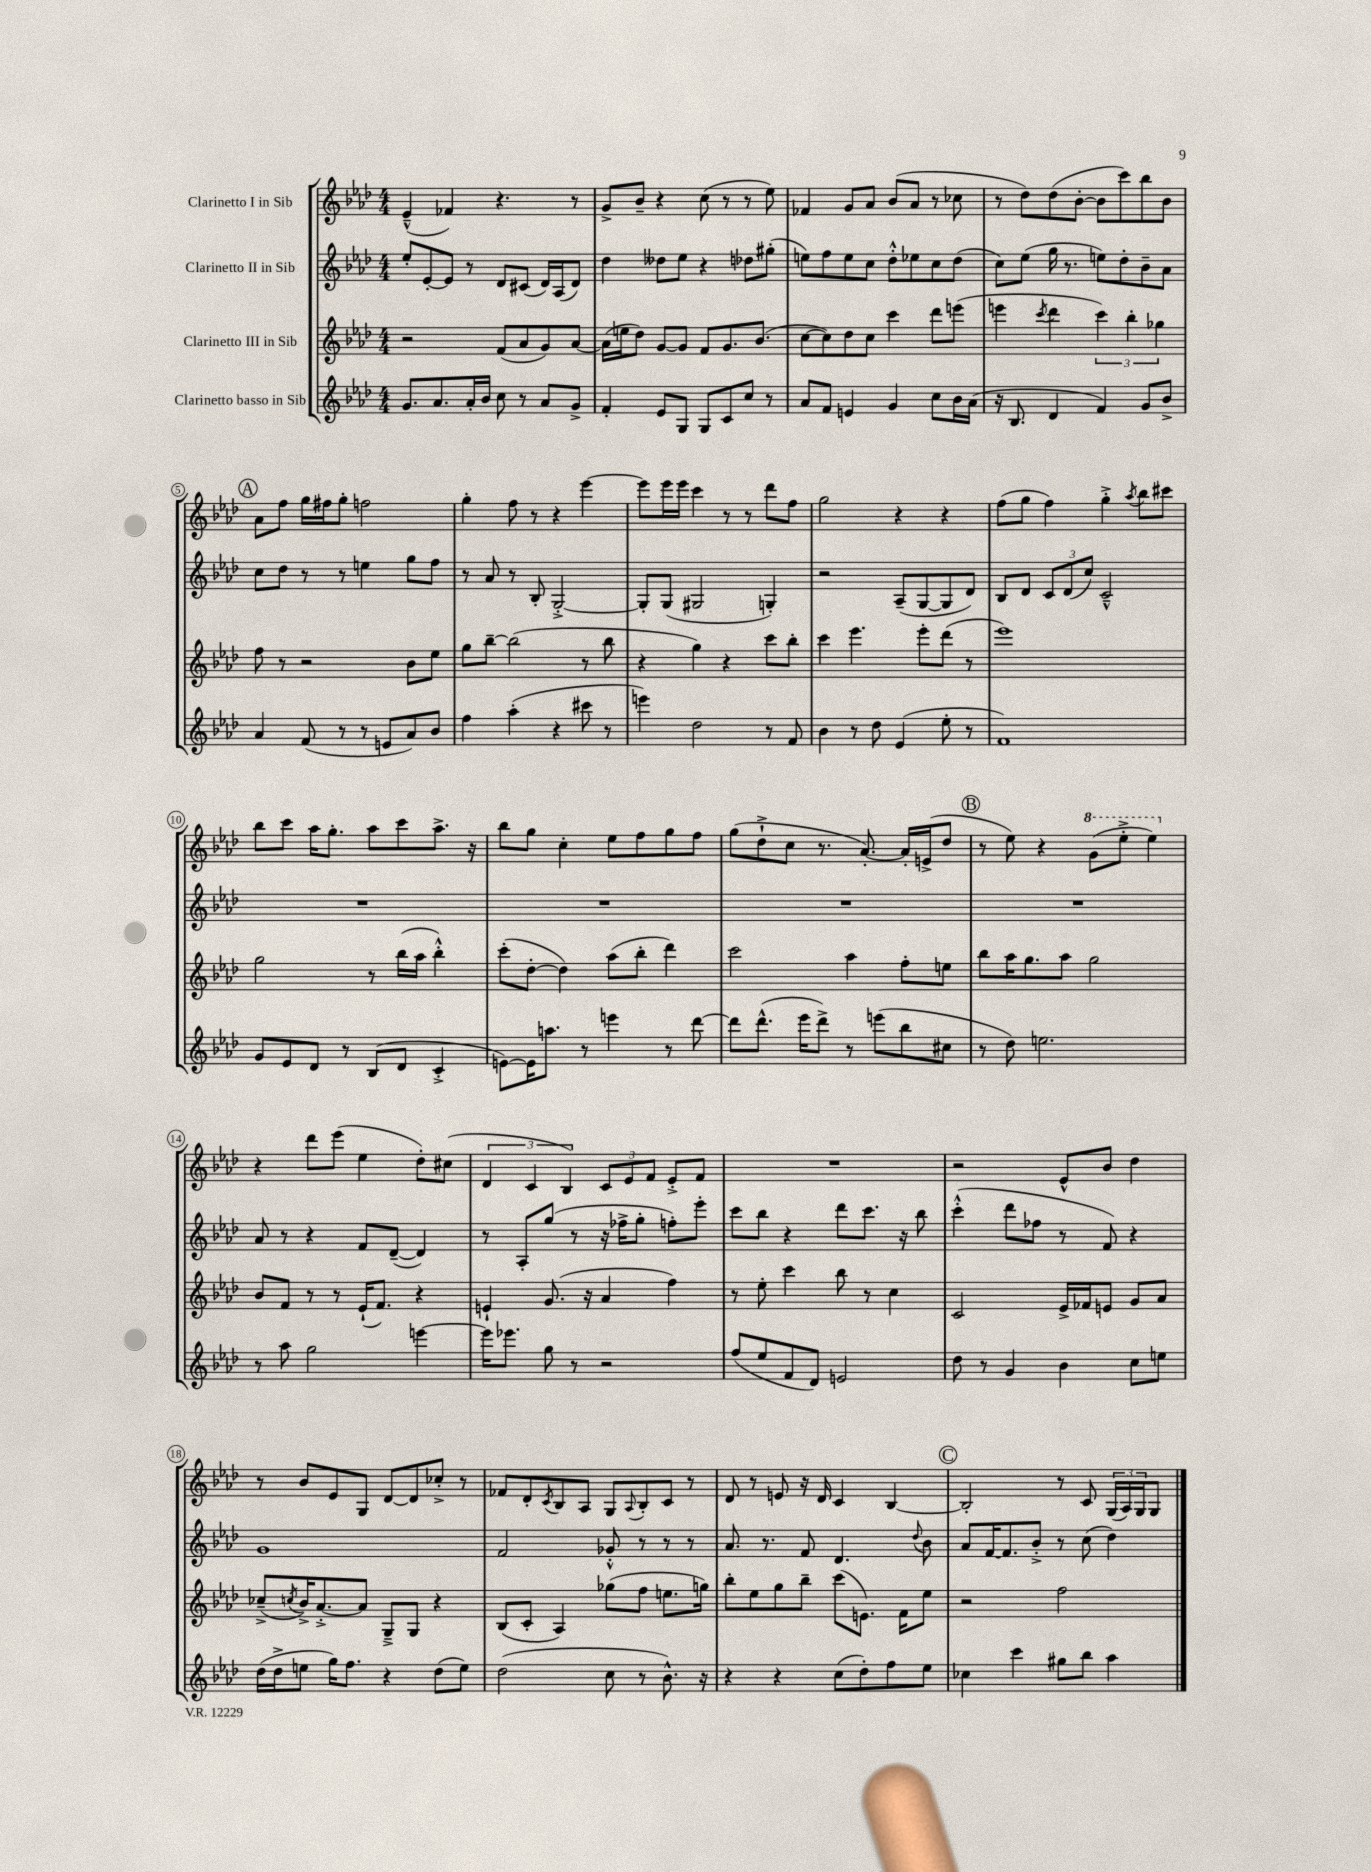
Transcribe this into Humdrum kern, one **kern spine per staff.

**kern	**kern	**kern	**kern
*staff4	*staff3	*staff2	*staff1
*clefG2	*clefG2	*clefG2	*clefG2
*k[b-e-a-d-]	*k[b-e-a-d-]	*k[b-e-a-d-]	*k[b-e-a-d-]
*M4/4	*M4/4	*M4/4	*M4/4
8.g	2r	8ee-'	(4e-~^^
.	.	[8e-'	.
8.a-	.	.	.
.	.	8e-]	4f-)
16a-'	.	8r	.
16b-	.	.	.
8cc	(8f	8d-	4.r
8r	8a-	(8c#	.
8a-	8g)	16d-)	.
.	.	(16A-	.
8g^	[8a-	8d-)	8r
=	=	=	=
4f'	(16a-]	4dd-	8g^
.	16ee	.	.
.	8dd-)	.	8b-~
8e-	[8g	8dd--	4r
8G	8g]	8ee-	.
8G	8f	4r	(8cc
8c	8.g	.	8r
8cc	.	8dd-	8r
.	(8.b-	.	.
8r	.	(8gg#'	8ee-)
=	=	=	=
8a-	[8cc	8ee)	4f-
8f	8cc])	8ff	.
4e	8dd-	8ee	8g
.	8cc	8cc	8a-
4g	4ccc	8dd-'^^	(8b-
.	.	8ee-	8a-
8cc	8ddd-	8cc	8r
16b-	(8eee	(8dd-	8cc-
(16a-	.	.	.
=	=	=	=
16r	4eee	8cc)	8r
8.B-	.	.	.
.	.	(8ee-	8dd-)
.	8qccc	.	.
4d-	4ddd-	16gg	(8dd-
.	.	8.r	.
.	.	.	[8b-'
4f)	6ccc)	8ee)	8b-]
.	.	8dd-'	8ccc)
.	6bb-'	.	.
8g	.	8b-~	8bb-
.	6gg-	.	.
8b-^	.	8a-	8b-
=	=	=	=
4a-	8ff	8cc	8a-
.	8r	8dd-	8ff
(8f	2r	8r	16gg
.	.	.	16ff#
8r	.	8r	8gg'
8r	.	4ee	2ff
8e	.	.	.
8a-)	8b-	8gg	.
8b-	8ee-	8ff	.
=	=	=	=
4ff	8gg	8r	4gg'
.	[8bb-~	8a-	.
(4aa-'	(2bb-]	8r	8ff
.	.	8B-'	8r
4r	.	[2G'^	4r
8ccc#	8r	.	[4eee-
8r	8bb-	.	.
=	=	=	=
4eee)	4r	8G']	8eee-]
.	.	(8G	16eee-
.	.	.	16eee-
2dd-	4gg)	2G#	4ccc
.	4r	.	8r
.	.	.	8r
8r	8ccc	4G')	8ddd-
8f	8bb-'	.	8ff
=	=	=	=
4b-	4ccc	2r	2gg
8r	4.eee-	.	.
8dd-	.	.	.
(4e-	.	(8A-~	4r
.	8eee-'	[8G	.
8ee-'	(8ddd-	8G]	4r
8r	8r	8d-)	.
=	=	=	=
1f)	1eee-)	8B-	(8ff
.	.	8d-	8gg
.	.	12c	4ff)
.	.	(12d-	.
.	.	12cc)	.
.	.	2c~^^	4gg'^
.	.	.	8qaa-
.	.	.	8bb-
.	.	.	8ccc#
=	=	=	=
8g	2gg	1r	8bb-
8e-	.	.	8ccc
8d-	.	.	16aa-
.	.	.	8.gg'
8r	.	.	.
(8B-	8r	.	8aa-
8d-	(16bb-	.	8ccc
.	16aa-	.	.
4c'^	4bb-'^^)	.	8.aa-^
.	.	.	16r
=	=	=	=
[8e)	(8ccc'	1r	8bb-
16e]	[8dd-'	.	8gg
8.aa	.	.	.
.	4dd-])	.	4cc'
8r	.	.	.
4eee	(8aa-	.	8ee-
.	8bb-'	.	8ff
8r	4ddd-)	.	8gg
[8ddd-	.	.	8ff
=	=	=	=
8ddd-]	2ccc	1r	(8gg
(8.ddd-^^	.	.	8dd-`^
.	.	.	8cc
16eee-	.	.	.
8ddd-^)	.	.	8.r
8r	4aa-	.	.
.	.	.	[8.a-')
(8eee	.	.	.
8bb-	8ff'	.	16a-']
.	.	.	(16e^
8cc#	8ee	.	8dd-
=	=	=	=
8r	8bb-	1r	8r
8dd-)	16aa-	.	8ee-)
.	8.gg	.	.
2.ee	.	.	4r
.	8aa-	.	.
.	2gg	.	(8gg
.	.	.	8eee-'^
.	.	.	4eee-)
=	=	=	=
8r	8b-	8a-	4r
8aa-	8f	8r	.
2gg	8r	4r	8ddd-
.	8r	.	(8eee-
.	(16e-`	8f	4ee-
.	8.f)	.	.
.	.	([8d-~	.
[4eee	4r	4d-])	8dd-')
.	.	.	(8cc#
=	=	=	=
16eee]	4e`	8r	6d-
8.eee-	.	.	.
.	.	8A-'	.
.	.	.	6c
8gg	(8.g	(8gg	.
.	.	.	6B-)
8r	.	8r	.
.	16r	.	.
2r	4a-	16r	12c
.	.	16ff-^	.
.	.	.	12e-
.	.	8gg'	.
.	.	.	12f
.	4ff)	8ff')	8e-'^
.	.	8eee-'	8f
=	=	=	=
(8ff	8r	8ccc	1r
8ee-	8ee-'	8bb-	.
8f	4ccc	4r	.
8d-)	.	.	.
2e	8bb-	8ddd-	.
.	8r	8.ccc	.
.	4cc	.	.
.	.	16r	.
.	.	8bb-	.
=	=	=	=
8dd-	2c	(4ccc'^^	2r
8r	.	.	.
4g	.	8ddd-	.
.	.	8ff-	.
4b-	16e-^	8r	8e-^^
.	16f-	.	.
.	8e	8f)	8b-
8cc	8g	4r	4dd-
8ee	8a-	.	.
=	=	=	=
(16dd-	(8cc-~^	1g	8r
16dd-^	.	.	.
.	8qcc	.	.
8ee	16b-^)	.	8b-
.	[8.a-'^	.	.
16gg)	.	.	8e-
8.ff	.	.	.
.	8a-]	.	8G
4r	8G~^	.	[8d-
.	8G	.	8d-]
(8dd-	4r	.	8cc-'^
8ee)	.	.	8r
=	=	=	=
(2dd-	(8B-	2f	8f-
.	8c'	.	8d-'
.	.	.	8qc
.	4A-)	.	8B-
.	.	.	8A-
8cc	(8gg-	8g-'^^	8G
.	.	.	8qqA-
8r	8ff	8r	8B-'
8.b-^^)	8.ee	8r	8c
.	.	8r	8r
16r	16gg)	.	.
=	=	=	=
4r	8bb-'	8.a-	8d-
.	8ee-	.	8r
.	.	8.r	.
4r	8gg	.	8e
.	8bb-~	8f	16r
.	.	.	16d-
(8cc	(8ccc	4.d-	4c
8dd-')	8.e)	.	.
8ff	.	.	[4B-
.	16f	.	.
.	.	8qqdd-	.
8ee-	8ee-	8b-	.
=	=	=	=
4cc-	2r	8a-	2B-']
.	.	[16f	.
.	.	8.f]	.
4ccc	.	.	.
.	.	8b-'^	.
8gg#	2ff	8r	8r
8bb-	.	(8cc	8c
4aa-	.	4dd-)	(24G
.	.	.	24A-)
.	.	.	24G
.	.	.	8G
==	==	==	==
*-	*-	*-	*-
